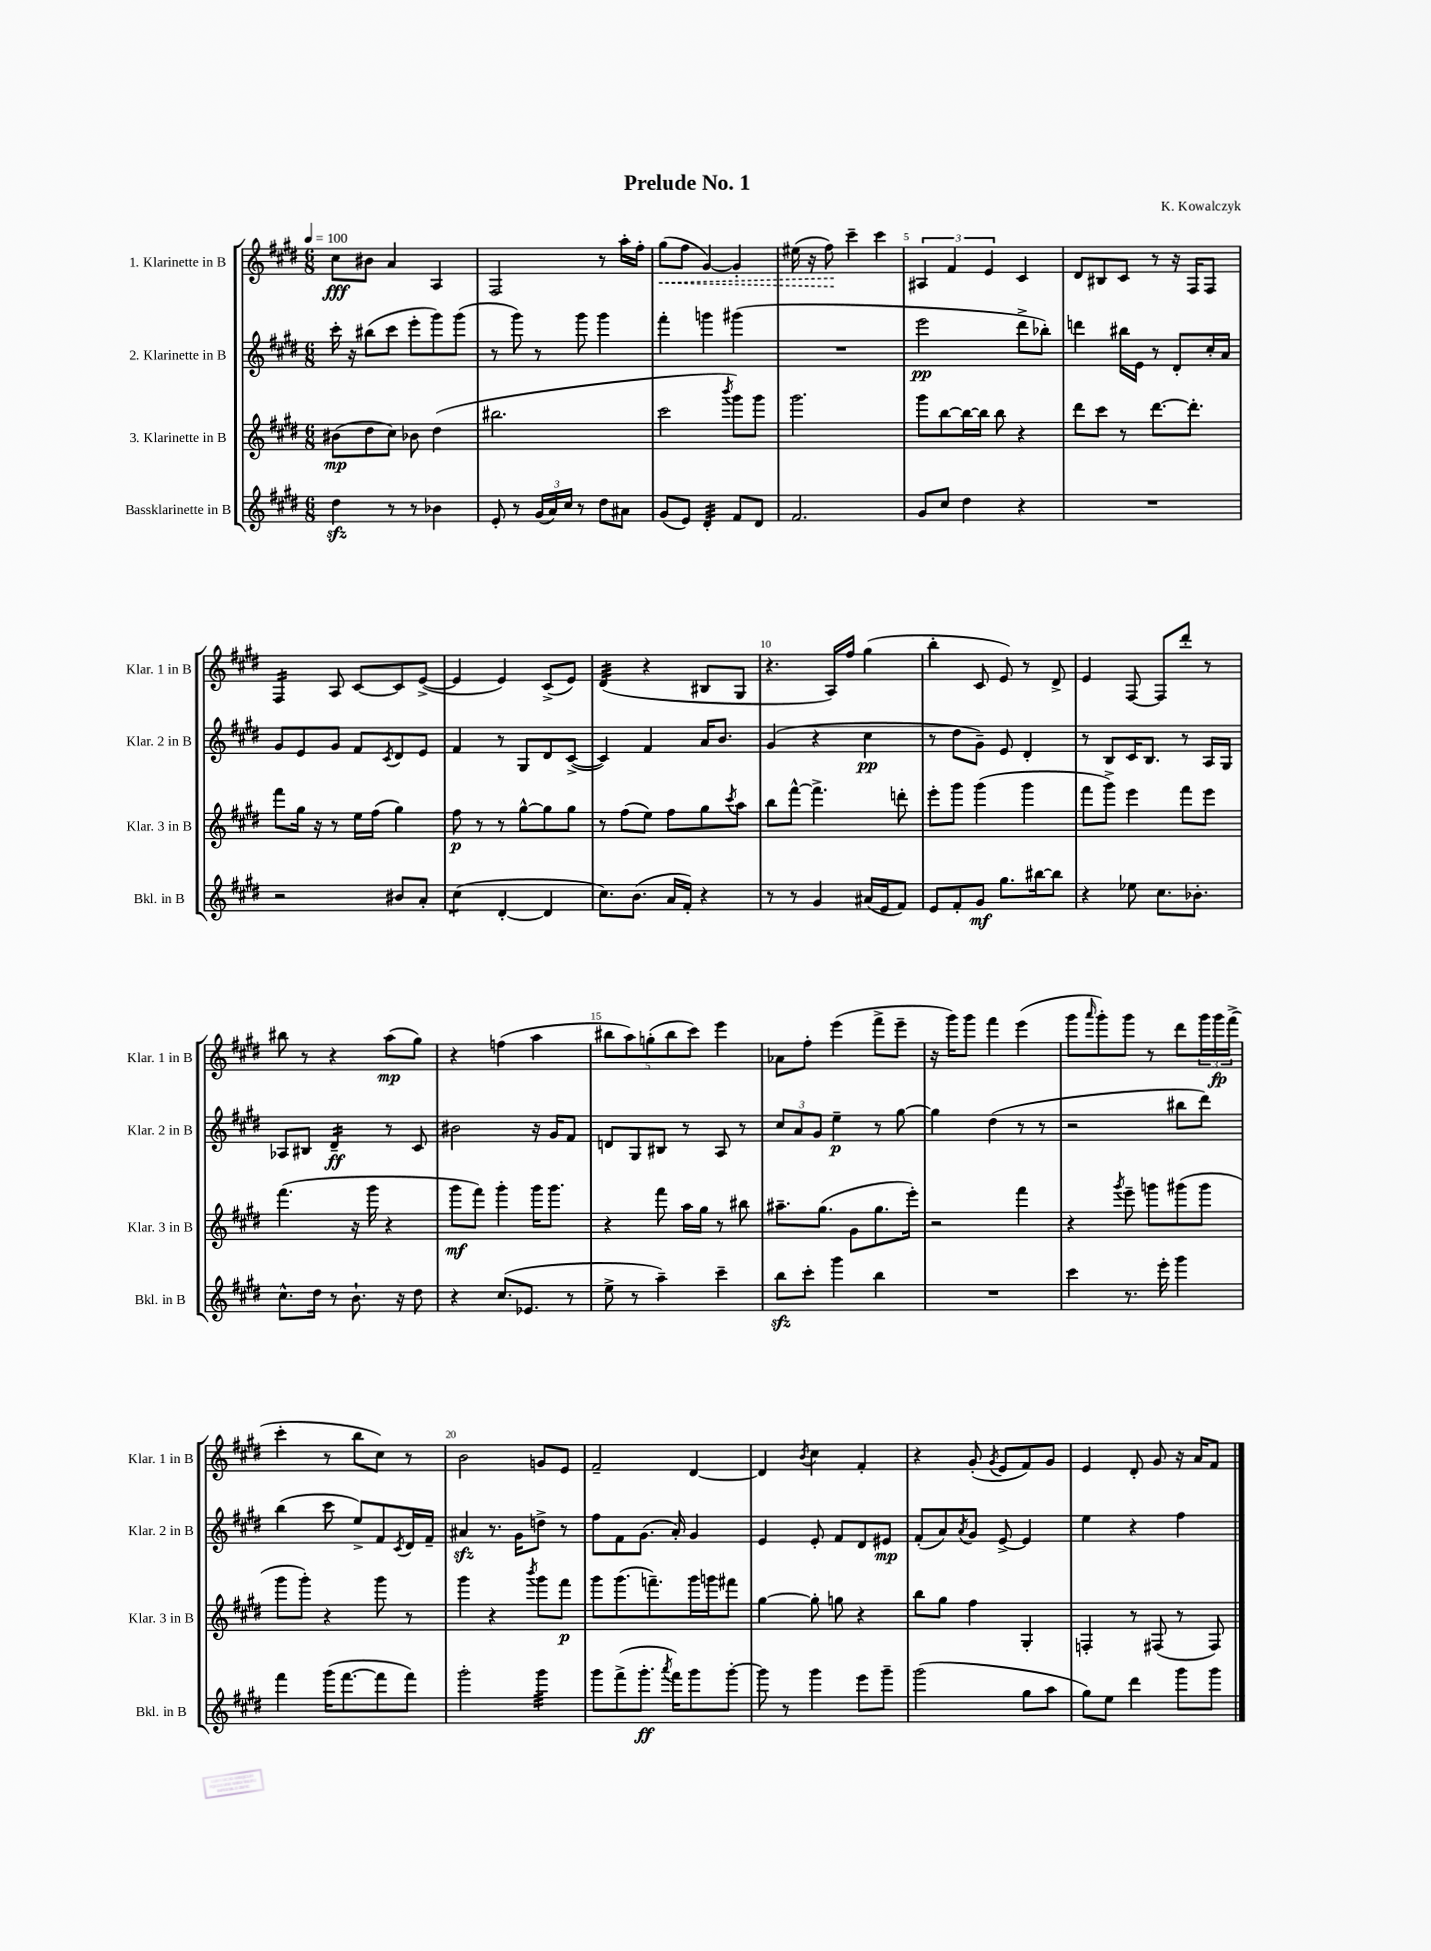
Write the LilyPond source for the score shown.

\header { title = "Prelude No. 1" composer = "K. Kowalczyk" }
<<
\new StaffGroup <<
\new Staff = "s0" \with { instrumentName = "1. Klarinette in B" shortInstrumentName = "Klar. 1 in B" } {
    \clef treble \key e \major \numericTimeSignature \time 6/8 \tempo 4 = 100
    cis''8\fff bis'8 a'4 a4 |
    fis2 r8 a''16-. fis''16-. |
    \once \override Hairpin.style = #'dashed-line gis''8\<( fis''8 gis'4~) gis'4-. |
    eis''16( r16 fis''8\!) cis'''4-- cis'''4 |
    \tuplet 3/2 { ais4 fis'4 e'4 } cis'4 |
    dis'8 bis8 cis'8 r8 r16 fis16 fis8 |
    fis4:16 a8 cis'8~ cis'8 e'8~->( |
    e'4 e'4) cis'8->( e'8) |
    dis'4:32( r4 bis8 gis8 |
    r4. a16) fis''16 gis''4( |
    b''4-. cis'8 e'8) r8 dis'8-> |
    e'4 fis8~ fis8 dis'''8-. r8 |
    bis''8 r8 r4 a''8\mp( gis''8) |
    r4 f''4( a''4 |
    \tuplet 5/4 { bis''8 a''8) g''8-.( bis''8 cis'''8) } e'''4 |
    aes'8 fis''8-. e'''4( fis'''8-> e'''8-- |
    r16 gis'''16) gis'''8 fis'''4 e'''4( |
    gis'''8 \grace { a'''16 } gis'''8-.) gis'''8 r8 dis'''8 \tuplet 3/2 { gis'''16 gis'''16\fp fis'''16->( } |
    cis'''4-. r8 b''8 cis''8) r8 |
    b'2 g'8 e'8 |
    fis'2-- dis'4~ |
    dis'4 \acciaccatura { b'8 } cis''4 fis'4-. |
    r4 gis'8-.( \acciaccatura { gis'8 } e'8 fis'8) gis'8 |
    e'4 dis'8-. gis'8 r16 a'16 fis'8 \bar "|." |
}
\new Staff = "s1" \with { instrumentName = "2. Klarinette in B" shortInstrumentName = "Klar. 2 in B" } {
    \clef treble \key e \major \numericTimeSignature \time 6/8
    cis'''16-. r16 bis''8( cis'''8 e'''8-. gis'''8) gis'''8( |
    r8 gis'''8) r8 gis'''8 gis'''4 |
    fis'''4-. g'''4 gis'''4( |
    R2. |
    e'''2\pp dis'''8-> bes''8-.) |
    d'''4 bis''16 e'16 r8 dis'8-. cis''16-. a'16 |
    gis'8 e'8 gis'8 fis'8 \acciaccatura { cis'8 } dis'8 e'8 |
    fis'4 r8 gis8 dis'8 cis'8~->( |
    cis'4) fis'4 a'16 b'8. |
    gis'4( r4 cis''4\pp |
    r8 dis''8 gis'8--) e'8 dis'4-. |
    r8 b8 cis'16 b8. r8 a16 gis16 |
    aes8 bis8 dis'4:16--\ff r8 cis'8 |
    bis'2 r16 gis'16 fis'8 |
    d'8 gis8 bis8 r8 a8 r8 |
    \tuplet 3/2 { cis''8 a'8 gis'8 } e''4--\p r8 gis''8~ |
    gis''4 dis''4( r8 r8 |
    r2 bis''8 dis'''8) |
    b''4( cis'''8 e''8->) fis'8 \acciaccatura { cis'8 } dis'16 fis'16-- |
    ais'4\sfz r8. gis'16 d''8-> r8 |
    fis''8 fis'8 gis'8.( a'16-.) gis'4 |
    e'4 e'8-. fis'8 dis'8 eis'8\mp |
    fis'8-.( a'8) \acciaccatura { a'8 } gis'8 e'8~-> e'4 |
    e''4 r4 fis''4 \bar "|." |
}
\new Staff = "s2" \with { instrumentName = "3. Klarinette in B" shortInstrumentName = "Klar. 3 in B" } {
    \clef treble \key e \major \numericTimeSignature \time 6/8
    bis'8\mp( dis''8 cis''8) bes'8 dis''4( |
    bis''2. |
    cis'''2 \acciaccatura { b'''8 } gis'''8) gis'''8 |
    gis'''2. |
    gis'''8 b''8~ b''16~ b''16 b''8 r4 |
    dis'''8 cis'''8 r8 dis'''8.~ dis'''8.-. |
    fis'''8 gis''16 r16 r8 e''16 fis''16( gis''4) |
    fis''8\p r8 r8 gis''8~-^ gis''8 gis''8 |
    r8 fis''8( e''8) fis''8 gis''8 \acciaccatura { cis'''8 } a''8 |
    b''8 fis'''8~-^ fis'''4.-> d'''8-. |
    e'''8-. gis'''8 gis'''4( gis'''4 |
    fis'''8 gis'''8->) e'''4 fis'''8 e'''8 |
    fis'''4.( r16 gis'''16 r4 |
    gis'''8\mf fis'''8) gis'''4-. gis'''16 gis'''8. |
    r4 fis'''8 a''16 gis''16 r8 bis''8 |
    ais''8.-- gis''8.( gis'8 gis''8. e'''16-.) |
    r2 fis'''4 |
    r4 \acciaccatura { gis'''8 } e'''8-- g'''8 gis'''8( gis'''8 |
    gis'''8 gis'''8-.) r4 gis'''8 r8 |
    gis'''4 r4 \acciaccatura { b'''8 } gis'''8 fis'''8\p |
    gis'''8 gis'''8.( f'''8.--) gis'''16 g'''16 fis'''8 |
    gis''4~ gis''8-. g''8 r4 |
    b''8 gis''8 fis''4 gis4-. |
    f4-. r8 fis8( r8 fis8) \bar "|." |
}
\new Staff = "s3" \with { instrumentName = "Bassklarinette in B" shortInstrumentName = "Bkl. in B" } {
    \clef treble \key e \major \numericTimeSignature \time 6/8
    dis''4\sfz r8 r8 bes'4 |
    e'8-. r8 \tuplet 3/2 { gis'16( a'16) cis''16 } r8 dis''8 ais'8 |
    gis'8( e'8) dis'4:32-. fis'8 dis'8 |
    fis'2. |
    gis'8 cis''8 dis''4 r4 |
    R2. |
    r2 bis'8 a'8-. |
    cis''4:8( dis'4~-. dis'4 |
    cis''8.) b'8.( a'16 fis'16-.) r4 |
    r8 r8 gis'4 ais'16( e'16 fis'8) |
    e'8 fis'8-. gis'8\mf gis''8. bis''16~ bis''8 |
    r4 ees''8 cis''8. bes'8.-. |
    cis''8.-^ dis''16 r8 b'8.-! r16 dis''8 |
    r4 cis''8.( ees'8. r8 |
    e''8-> r8 a''4--) cis'''4-- |
    b''8\sfz cis'''8-. gis'''4 b''4 |
    R2. |
    cis'''4 r8. e'''16-. gis'''4 |
    fis'''4 gis'''16( fis'''8.~ fis'''8 fis'''8) |
    gis'''2-. gis'''4:32 |
    gis'''8 fis'''8->( gis'''8.-.\ff \acciaccatura { a'''8 } fis'''16) gis'''8 gis'''8~-. |
    gis'''8 r8 gis'''4 e'''8 gis'''8-- |
    gis'''2( gis''8 a''8 |
    gis''8) e''8 dis'''4 gis'''8 gis'''8 \bar "|." |
}
>>
>>
\layout { \context { \Score \override BarNumber.break-visibility = ##(#f #t #t) barNumberVisibility = #(every-nth-bar-number-visible 5) } }
